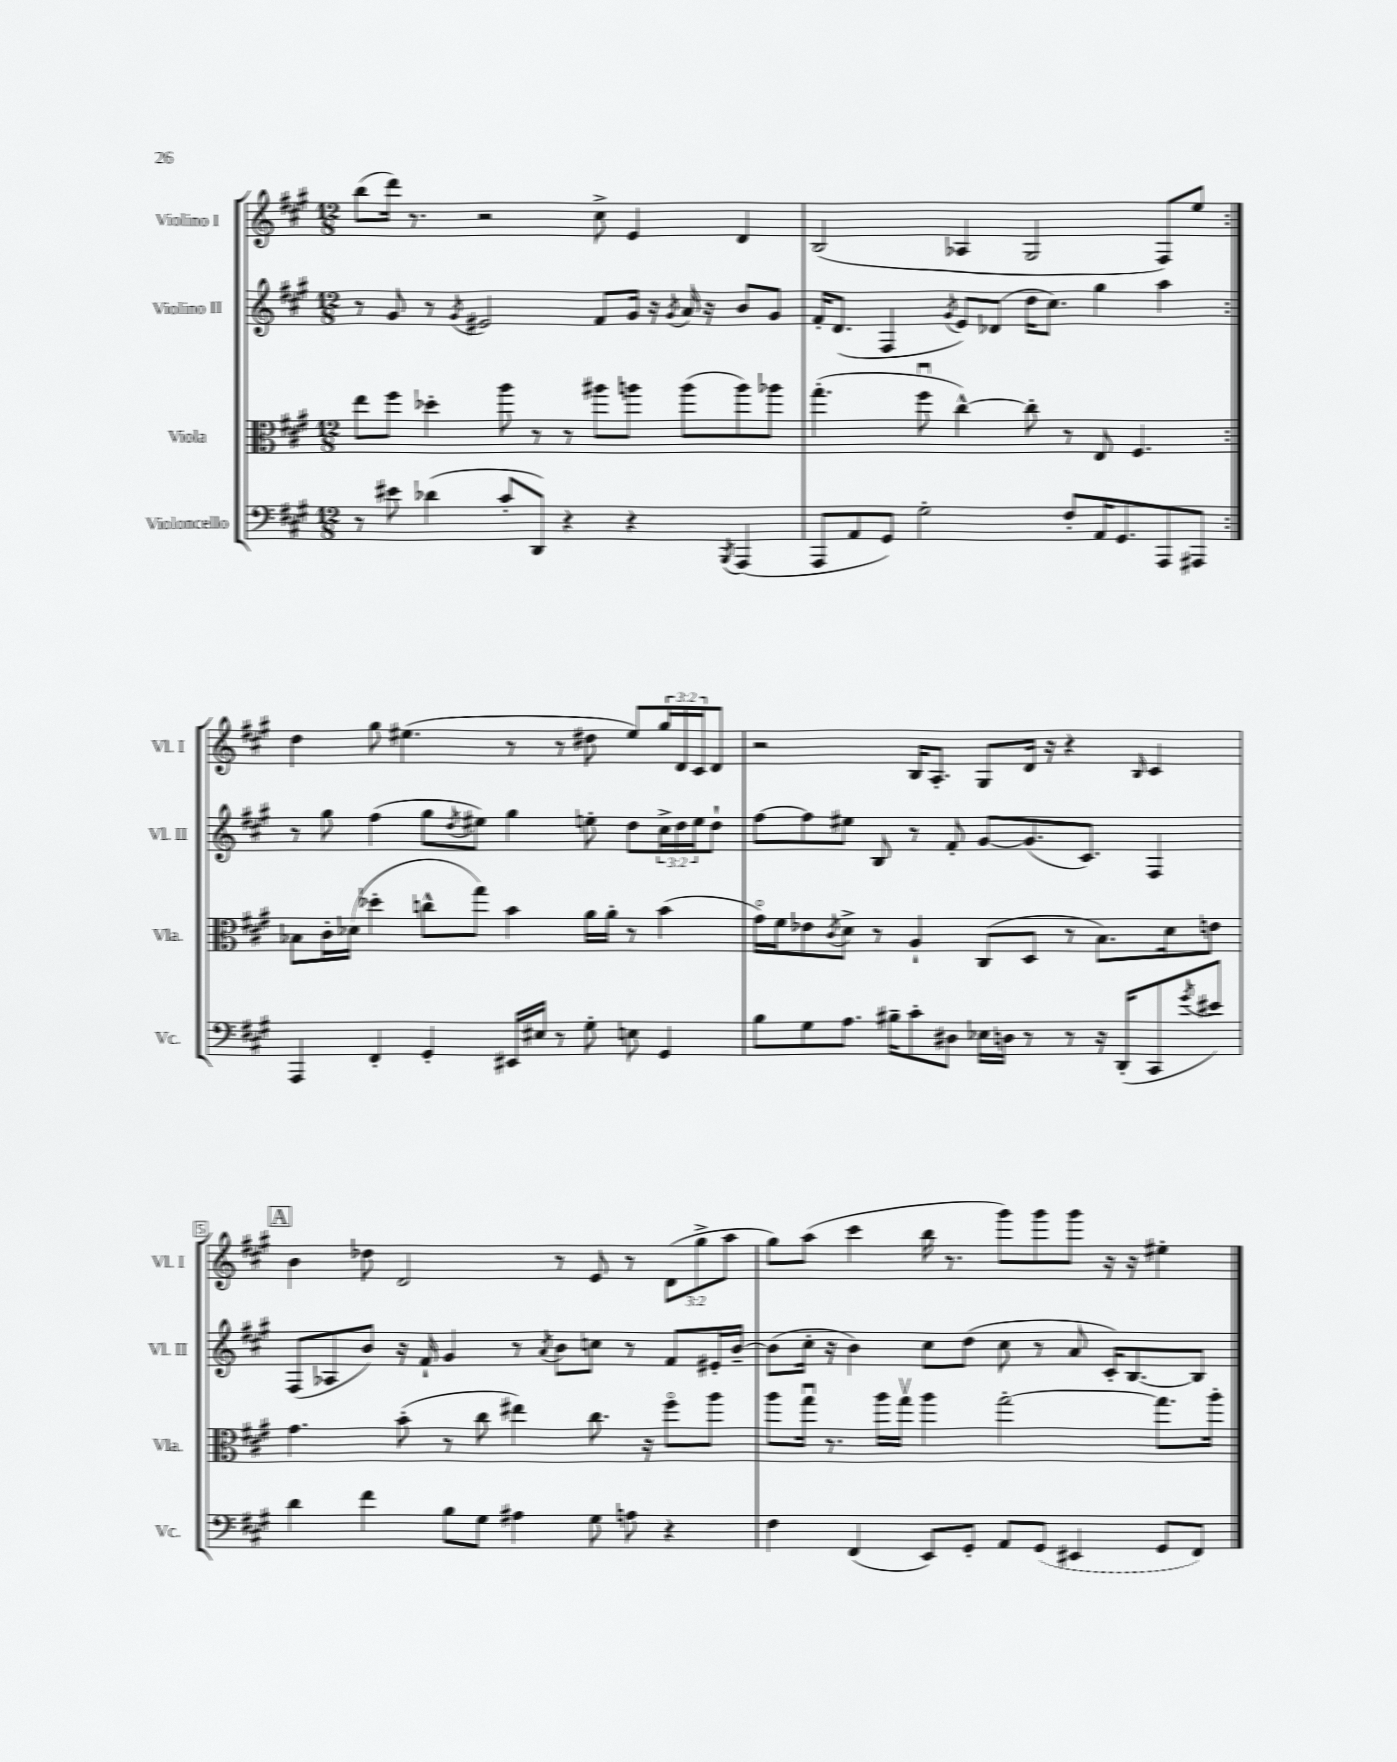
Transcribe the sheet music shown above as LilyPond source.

<<
\new StaffGroup <<
\new Staff = "s0" \with { instrumentName = "Violino I" shortInstrumentName = "Vl. I" } {
    \clef treble \key a \major \numericTimeSignature \time 12/8 \override Staff.TupletNumber.text = #tuplet-number::calc-fraction-text
    \repeat volta 2 { b''8( d'''16) r8. r2 cis''8-> e'4 d'4 |
    b2( aes4 gis2 fis8) e''8 | }
    d''4 gis''8 eis''4.( r8 r8 dis''8 eis''8) \tuplet 3/2 { gis''16 d'16 cis'16 } d'8 |
    r2 b16 a8.-. gis8 d'16 r16 r4 \grace { b16 } cis'4 |
    \mark \markup { \box "A" } b'4 des''8 d'2 r8 e'8 r8 \tuplet 3/2 { d'8( gis''8-> a''8 } |
    gis''8) a''8( cis'''4 b''16 r8. gis'''8) gis'''8 gis'''8 r16 r16 eis''4-. \bar "|." |
}
\new Staff = "s1" \with { instrumentName = "Violino II" shortInstrumentName = "Vl. II" } {
    \clef treble \key a \major \numericTimeSignature \time 12/8 \override Staff.TupletNumber.text = #tuplet-number::calc-fraction-text
    \repeat volta 2 { r8 gis'8 r8 \acciaccatura { gis'8 } eis'2 fis'8 gis'16 r16 \acciaccatura { gis'8 } a'16 r16 b'8 gis'8 |
    fis'16-. d'8.( fis4 \acciaccatura { gis'8 } e'8) des'8( d''16 cis''8.) gis''4 a''4 | }
    r8 gis''8 fis''4( gis''8 \acciaccatura { d''8 } eis''8) gis''4 e''8-. d''8 \tuplet 3/2 { cis''16-> d''16 e''16 } d''8-! |
    fis''8~ fis''8 eis''8 b8 r8 fis'8-. gis'8~ gis'8.( cis'8.) fis4 |
    \mark \markup { \box "A" } fis8( aes8 b'8) r16 fis'16-! gis'4 r8 \acciaccatura { a'8 } b'8 c''8 r8 fis'8 eis'16-. b'16~-- |
    b'8( cis''16-. r16 b'4) cis''8 d''8( cis''8 r8 a'8 cis'16-.) b8.~ b8 \bar "|." |
}
\new Staff = "s2" \with { instrumentName = "Viola" shortInstrumentName = "Vla." } {
    \clef alto \key a \major \numericTimeSignature \time 12/8
    \repeat volta 2 { e''8 fis''8 des''4-. a''8 r8 r8 ais''8 a''8 a''8( a''8) aes''8 |
    gis''4.-.( fis''8\downbow cis''4~-^) cis''8-. r8 e8 fis4. | }
    bes8 cis'16-. des'16( des''4-. c''8-^ gis''8) b'4 a'16 a'16-. r8 b'4( |
    gis'16\flageolet) fis'16 ees'8 \acciaccatura { cis'8 } d'8-> r8 a4-! cis8( d8 r8 b8.) d'16 e'8 |
    \mark \markup { \box "A" } gis'4. b'8-.( r8 cis''8 eis''4) cis''8. r16 fis''8\flageolet a''8 |
    a''8 gis''16\downbow r8. a''16 gis''16\upbow a''4 gis''2~-. gis''8. a''16-. \bar "|." |
}
\new Staff = "s3" \with { instrumentName = "Violoncello" shortInstrumentName = "Vc." } {
    \clef bass \key a \major \numericTimeSignature \time 12/8
    \repeat volta 2 { r8 eis'8 des'4( cis'8-. d,8) r4 r4 \acciaccatura { b,,8 } a,,4( |
    a,,8 a,8 gis,8) gis2-. fis8-. a,16 gis,8. a,,8 ais,,8 | }
    a,,4 fis,4-. gis,4-. eis,16 eis16 r8 gis8-. e8 gis,4 |
    b8 gis8 a8. bis16-- cis'8-. dis8 ees16 d16 r8 r8 r16 d,16-.( cis,8 \acciaccatura { gis'8 } eis'8) |
    \mark \markup { \box "A" } d'4 fis'4 b8 gis8 ais4 gis8 a8 r4 |
    fis4 fis,4( e,8) gis,8-. a,8 \once \slurDashed gis,8( eis,4 gis,8 fis,8) \bar "|." |
}
>>
>>
\layout { \context { \Score \override BarNumber.break-visibility = ##(#f #t #t) barNumberVisibility = #(every-nth-bar-number-visible 5) \override BarNumber.stencil = #(make-stencil-boxer 0.1 0.3 ly:text-interface::print) } }
